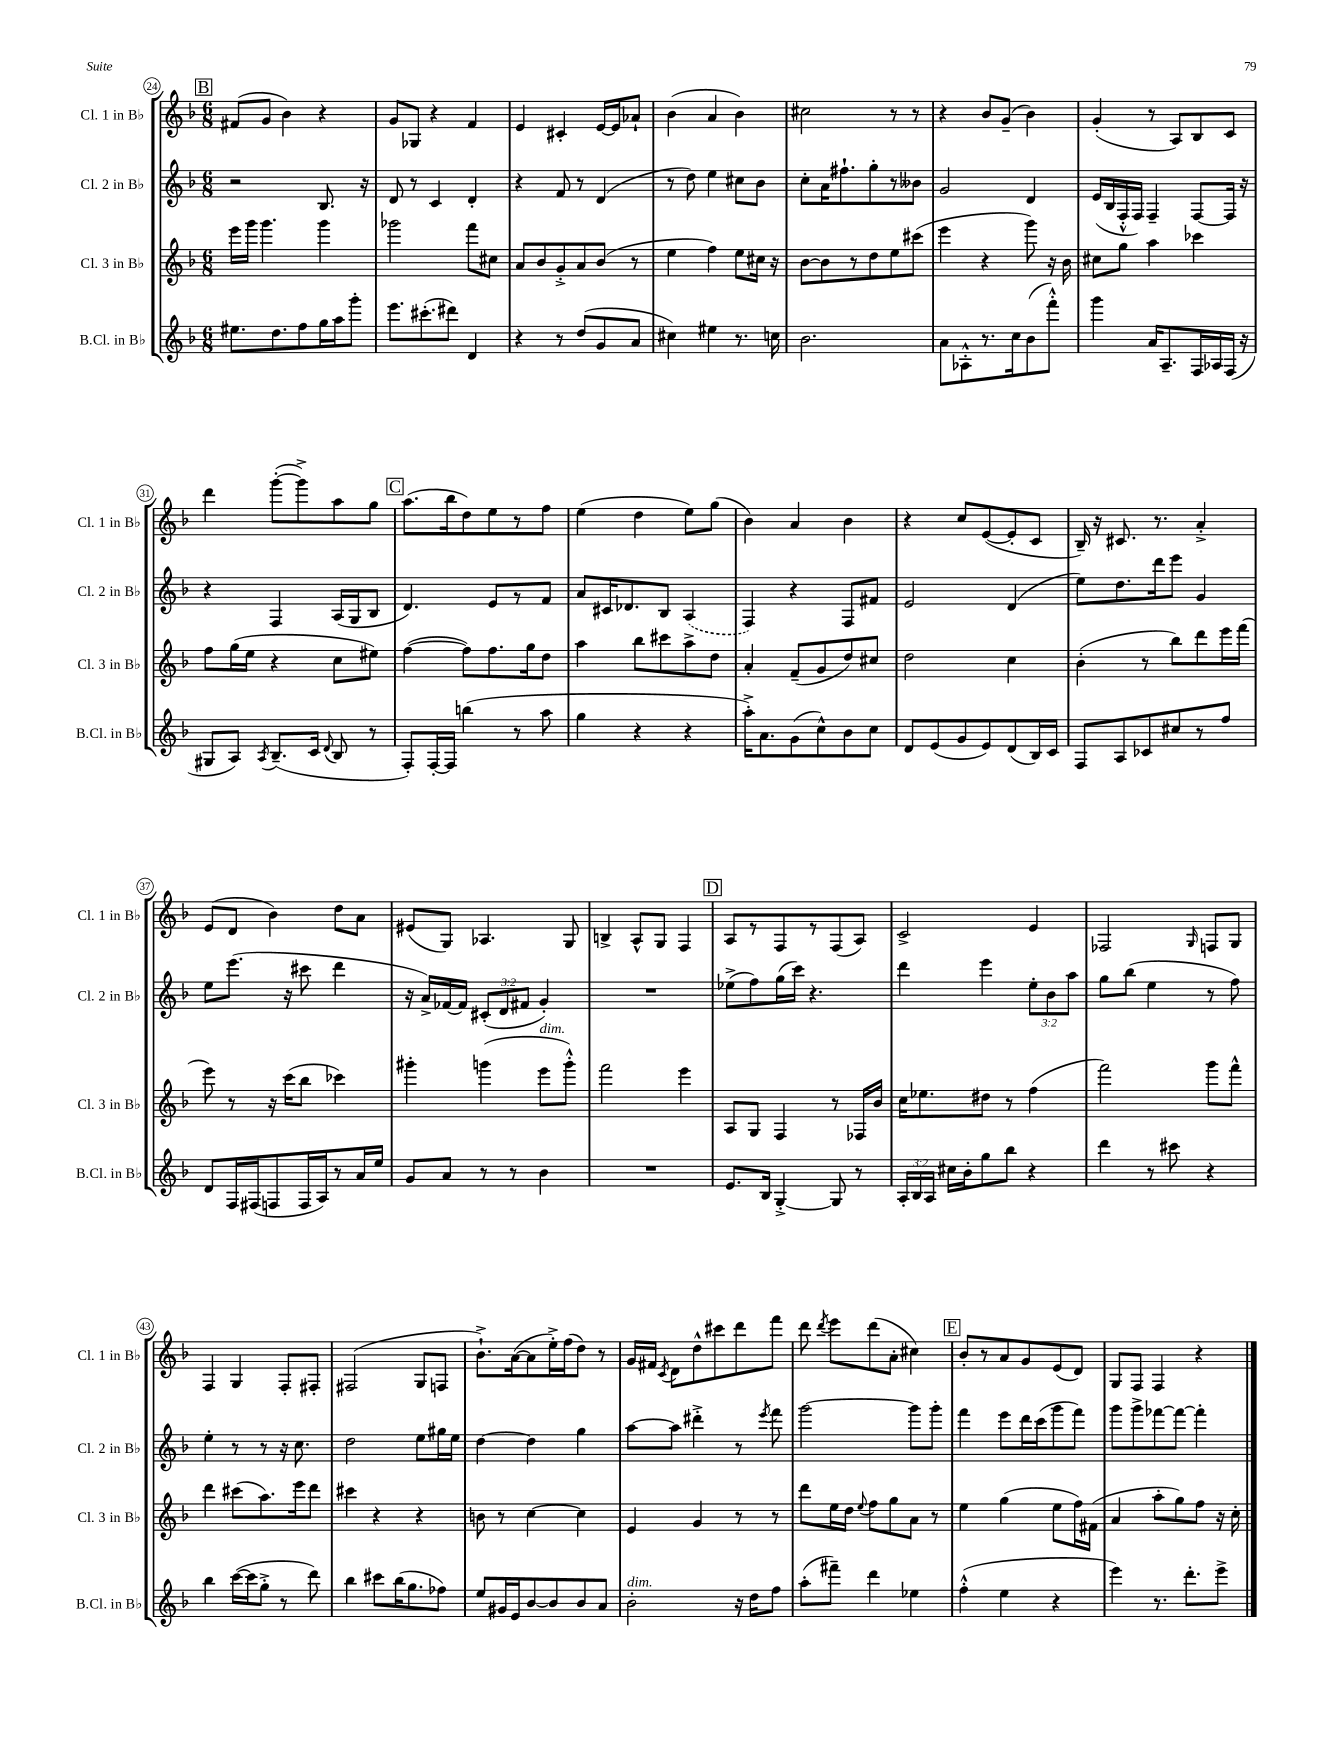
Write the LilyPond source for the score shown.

<<
\new StaffGroup <<
\new Staff = "s0" \with { instrumentName = "Cl. 1 in Bb" shortInstrumentName = "Cl. 1 in Bb" } {
    \clef treble \key f \major \numericTimeSignature \time 6/8
    \autoBeamOff \mark \markup { \box "B" } fis'8[( g'8] bes'4) r4 |
    g'8[ ges8] r4 f'4 |
    e'4 cis'4-. e'16[~ e'16 aes'8]-! |
    bes'4( a'4 bes'4) |
    cis''2 r8 r8 |
    r4 bes'8[ g'8]--( bes'4) |
    g'4-.( r8 a8[) bes8 c'8] |
    d'''4 g'''8[~-.( g'''8->) a''8 g''8] |
    \mark \markup { \box "C" } a''8.[( bes''16 d''8) e''8 r8 f''8] |
    e''4( d''4 e''8[) g''8]( |
    bes'4) a'4 bes'4 |
    r4 c''8[ e'8~( e'8-. c'8] |
    bes16--) r16 cis'8. r8. a'4-.-> |
    e'8[( d'8] bes'4) d''8[ a'8] |
    eis'8[( g8]) aes4. g8 |
    b4-> a8[-^ g8] f4 |
    \mark \markup { \box "D" } a8[ r8 f8 r8 f8( a8]) |
    c'2-> e'4 |
    fes2 \grace { g16 } f8[ g8] |
    f4 g4 f8[-. fis8]-. |
    fis2( g8[ f8] |
    bes'8.[-!->) a'16~( a'8 e''16-.->) f''16( d''8]) r8 |
    g'16[ fis'16] \acciaccatura { c'8 } d'8[ d''8-^ cis'''8 d'''8 f'''8] |
    d'''8 \acciaccatura { d'''8 } e'''8[ d'''8( a'8]-. cis''4) |
    \mark \markup { \box "E" } bes'8[-. r8 a'8 g'8 e'8( d'8]) |
    g8[ f8] f4 r4 \bar "|." |
}
\new Staff = "s1" \with { instrumentName = "Cl. 2 in Bb" shortInstrumentName = "Cl. 2 in Bb" } {
    \clef treble \key f \major \numericTimeSignature \time 6/8 \override Staff.TupletNumber.text = #tuplet-number::calc-fraction-text
    \autoBeamOff \mark \markup { \box "B" } r2 bes8. r16 |
    d'8 r8 c'4 d'4-. |
    r4 f'8 r8 d'4( |
    r8 d''8) e''4 cis''8[ bes'8] |
    c''8[-. a'16 fis''8.-! g''8-. r8 beses'8] |
    g'2 d'4 |
    e'16[( bes16 f16-.-^ f16]) f4-- f8[~ f16] r16 |
    r4 f4 a16[( g16 bes8] |
    \mark \markup { \box "C" } d'4.) e'8[ r8 f'8] |
    a'8[ cis'16 des'8. bes8] \once \slurDashed a4( |
    f4) r4 f8[ fis'8] |
    e'2 d'4( |
    e''8[) d''8. d'''16 e'''8] g'4 |
    e''8[ e'''8.]( r16 cis'''8 d'''4 |
    r16 a'16[->) fes'16~ fes'16] \tuplet 3/2 { cis'8[-.( d'8 fis'8] } g'4-.) |
    R2. |
    \mark \markup { \box "D" } ees''8[->( f''8) g''16( c'''16]) r4. |
    d'''4 e'''4 \tuplet 3/2 { e''8[-. bes'8 a''8] } |
    g''8[ bes''8]( e''4 r8 f''8) |
    e''4-. r8 r8 r16 c''8. |
    d''2 e''8[ gis''16 e''16] |
    d''4~ d''4 g''4 |
    a''8[~ a''8] dis'''4-.-> r8 \acciaccatura { e'''8 } f'''8 |
    g'''2~ g'''8[ g'''8]-. |
    \mark \markup { \box "E" } f'''4 e'''8[ d'''16 c'''16( g'''8 f'''8]) |
    g'''8[ g'''8-> fes'''8~ fes'''8]~ fes'''4-. \bar "|." |
}
\new Staff = "s2" \with { instrumentName = "Cl. 3 in Bb" shortInstrumentName = "Cl. 3 in Bb" } {
    \clef treble \key f \major \numericTimeSignature \time 6/8
    \autoBeamOff \mark \markup { \box "B" } e'''16[ g'''16] g'''4. g'''4 |
    ges'''2 f'''8[ cis''8] |
    a'8[ bes'8 g'8-.-> a'8 bes'8]( r8 |
    e''4 f''4) e''8[ cis''16] r16 |
    bes'8[~ bes'8 r8 d''8 e''8 cis'''8]( |
    e'''4 r4 g'''8) r16 bes'16 |
    cis''8[ g''8] a''4 ces'''4 |
    f''8[ g''16( e''16] r4 c''8[ eis''8]) |
    \mark \markup { \box "C" } f''4~( f''8[) f''8. g''16 d''8] |
    a''4 bes''8[ cis'''8 a''8-> d''8] |
    a'4-. f'8[--( g'8 d''8) cis''8] |
    d''2 c''4 |
    bes'4-.( r8 bes''8[) d'''8 e'''16 f'''16]( |
    e'''8) r8 r16 c'''16[( bes''8] ces'''4) |
    gis'''4-. g'''4( e'''8[^\markup { \italic "dim." } g'''8]-.-^) |
    f'''2 e'''4 |
    \mark \markup { \box "D" } a8[ g8] f4 r8 fes16[ bes'16] |
    c''16[ ees''8. dis''8] r8 f''4( |
    f'''2) g'''8[ f'''8]-^ |
    d'''4 cis'''8[( a''8.) e'''16 d'''8] |
    cis'''4 r4 r4 |
    b'8 r8 c''4~ c''4 |
    e'4 g'4 r8 r8 |
    d'''8[ e''16 d''16] \appoggiatura { e''8 } f''8[ g''8 a'8] r8 |
    \mark \markup { \box "E" } e''4 g''4( e''8[ f''16) fis'16]( |
    a'4 a''8[-. g''8) f''8] r16 c''16-. \bar "|." |
}
\new Staff = "s3" \with { instrumentName = "B.Cl. in Bb" shortInstrumentName = "B.Cl. in Bb" } {
    \clef treble \key f \major \numericTimeSignature \time 6/8 \override Staff.TupletNumber.text = #tuplet-number::calc-fraction-text
    \autoBeamOff \mark \markup { \box "B" } eis''8.[ d''8. f''8 g''16 a''16 g'''8]-. |
    e'''8.[ cis'''8.-.( dis'''8]) d'4 |
    r4 r8 d''8[( g'8 a'8] |
    cis''4) eis''4 r8. c''16 |
    bes'2. |
    a'8[ aes8-.-^ r8. c''16 bes'8( f'''8]-.-^) |
    g'''4 a'16[ a8.-- f16 aes16 f16]( r16 |
    gis8[ a8]) \acciaccatura { a8 } bes8.[--( c'16] \appoggiatura { d'8 } bes8 r8 |
    \mark \markup { \box "C" } f8[-.) f16~-. f16] b''4( r8 a''8 |
    g''4 r4 r4 |
    a''16[-.->) a'8. g'8( c''8-^) bes'8 c''8] |
    d'8[ e'8( g'8 e'8) d'8( bes16) c'16] |
    f8[ a8 ces'8 cis''8 r8 f''8] |
    d'8[ f16 fis16( f8 f16 a16) r8 a'16 e''16] |
    g'8[ a'8] r8 r8 bes'4 |
    R2. |
    \mark \markup { \box "D" } e'8.[ bes16] g4~-.-> g8 r8 |
    \tuplet 3/2 { a16[-. bes16 a16] } cis''16[ bes'16-. g''8 bes''8] r4 |
    d'''4 r8 cis'''8 r4 |
    bes''4 c'''16[~( c'''16 g''8]-.-> r8 d'''8) |
    bes''4 cis'''8[ bes''16( g''8. fes''8]) |
    e''8[ gis'16 e'16 bes'8~ bes'8 bes'8 a'8] |
    bes'2-.^\markup { \italic "dim." } r16 d''16[ f''8] |
    a''8[-.( fis'''8]--) d'''4 ees''4 |
    \mark \markup { \box "E" } f''4-.-^( e''4 r4 |
    e'''4) r8. d'''8.[-. e'''8]-> \bar "|." |
}
>>
>>
\layout { \context { \Score currentBarNumber = #24 \override BarNumber.stencil = #(make-stencil-circler 0.1 0.3 ly:text-interface::print) } }
